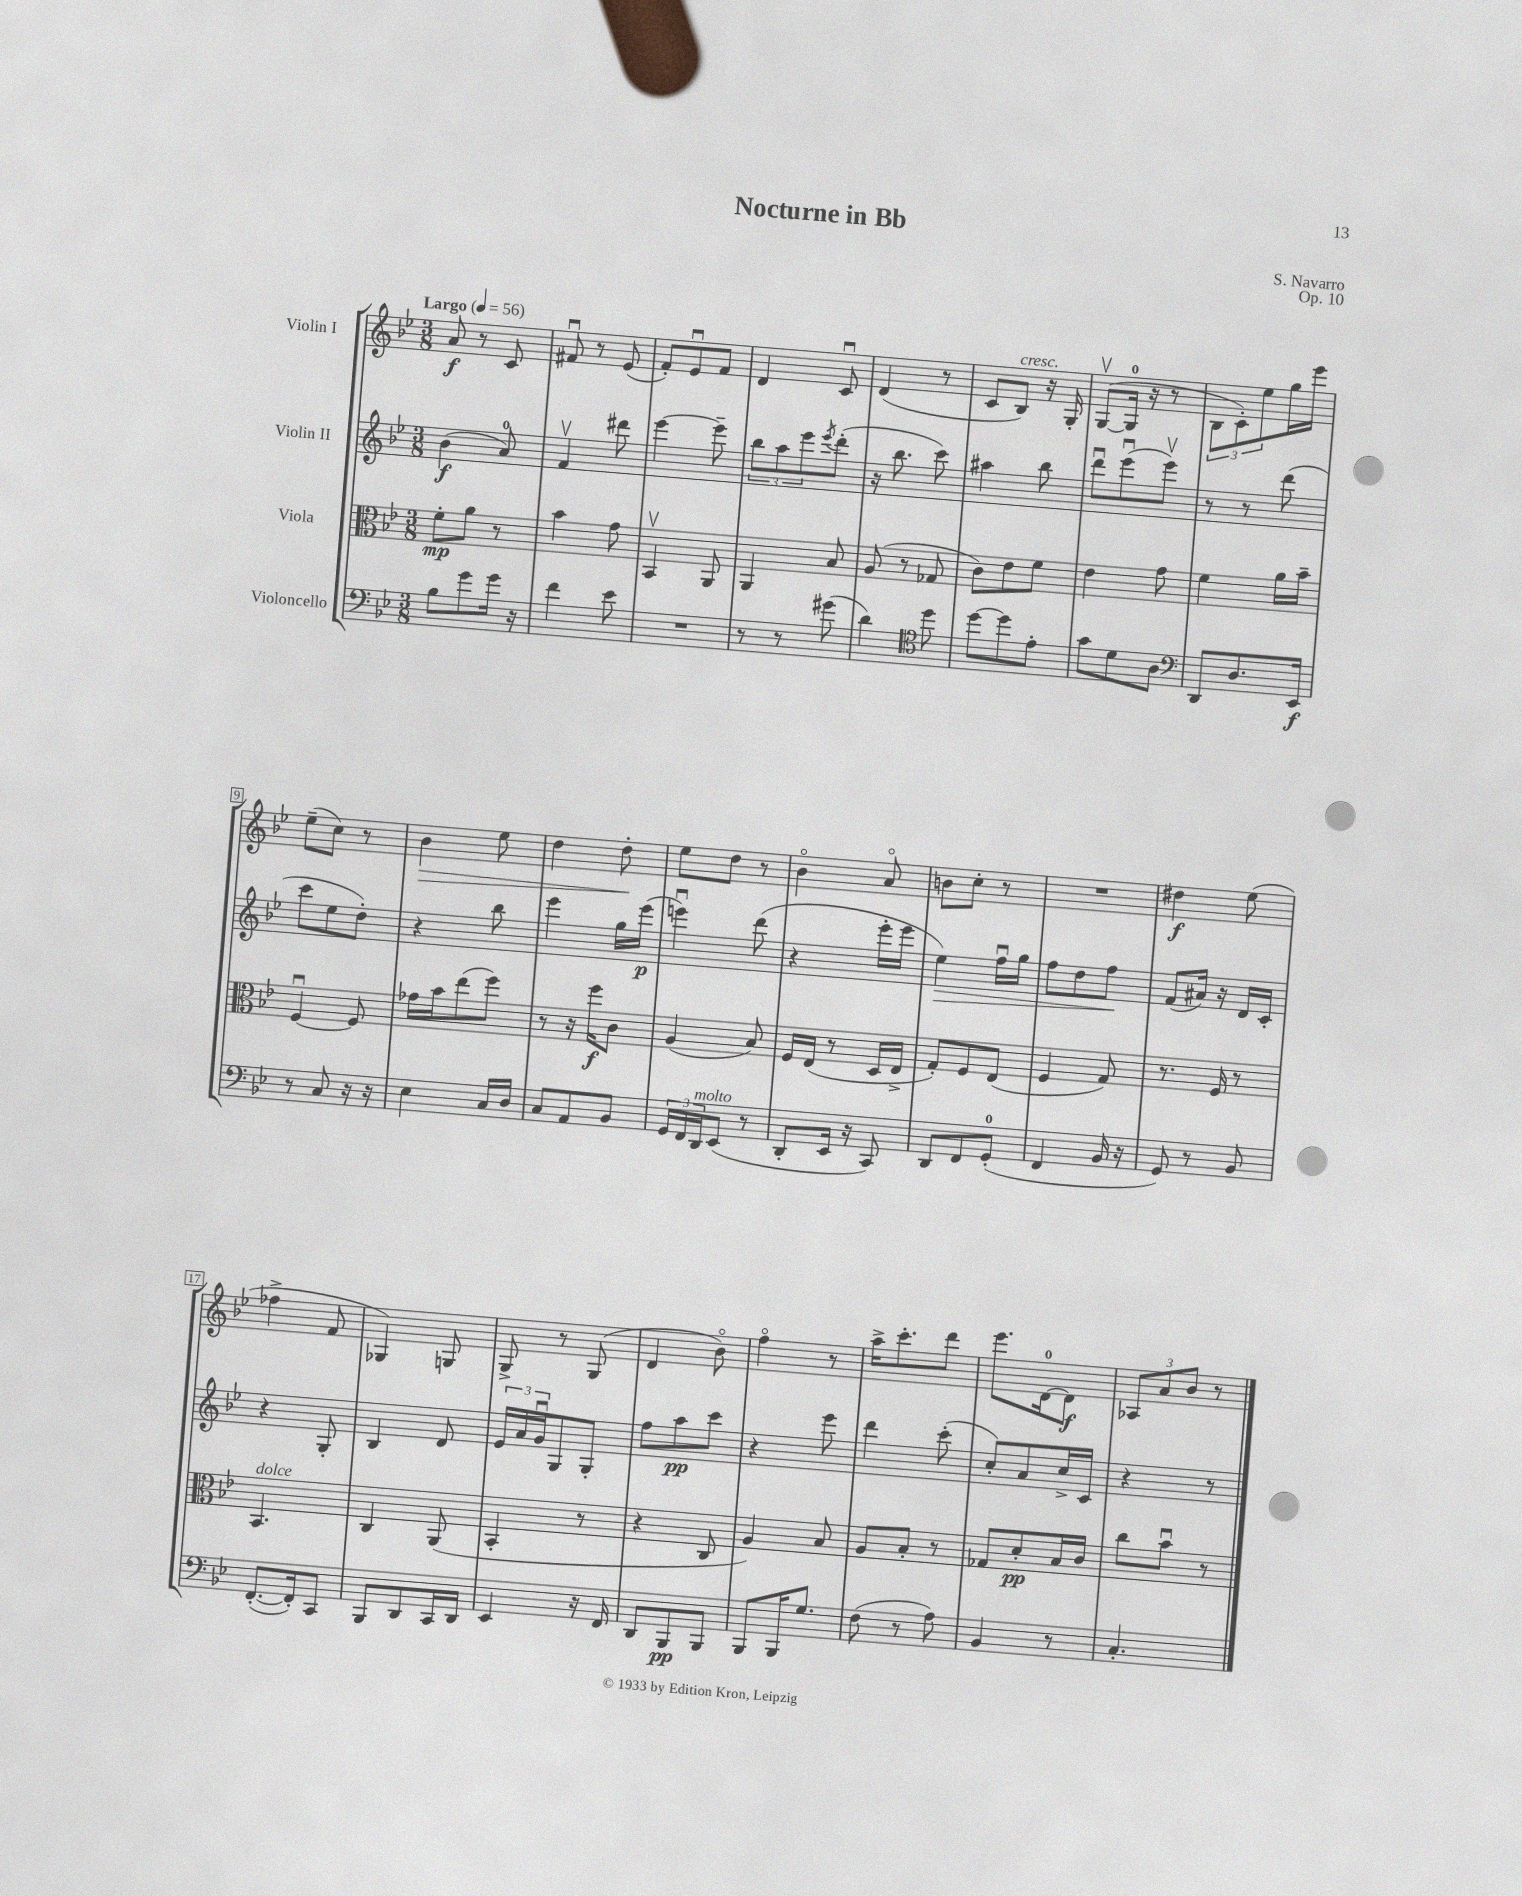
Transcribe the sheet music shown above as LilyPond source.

\header { title = "Nocturne in Bb" composer = "S. Navarro" opus = "Op. 10" }
<<
\new StaffGroup <<
\new Staff = "s0" \with { instrumentName = "Violin I" } {
    \clef treble \key bes \major \numericTimeSignature \time 3/8 \tempo "Largo" 4 = 56
    a'8\f r8 c'8 |
    fis'8\downbow r8 ees'8( |
    f'8-.) ees'8\downbow f'8 |
    d'4 c'8\downbow |
    d'4( r8 |
    c'8 bes8^\markup { \italic "cresc." }) r16 g16-. |
    g8~\upbow( g16-0 r16 r8 |
    \tuplet 3/2 { bes8 c'8-.) ees''8 } g''16 ees'''16 |
    ees''8--( c''8) r8 |
    bes'4\> ees''8 |
    d''4 d''8-.\! |
    ees''8 d''8 r8 |
    bes'4\flageolet a'8\flageolet |
    b'8 c''8-. r8 |
    R4. |
    dis''4\f ees''8( |
    fes''4-> f'8 |
    ges4) g8 |
    g8-> r8 g8( |
    d'4 bes'8\flageolet) |
    f''4\flageolet r8 |
    a''16-> c'''8.-. d'''8 |
    ees'''8. d'16-0~ d'8\f |
    \tuplet 3/2 { aes8 a'8 bes'8 } r8 \bar "|." |
}
\new Staff = "s1" \with { instrumentName = "Violin II" } {
    \clef treble \key bes \major \numericTimeSignature \time 3/8
    bes'4\f( a'8-0) |
    f'4\upbow dis'''8 |
    ees'''4~ ees'''8-- |
    \tuplet 3/2 { bes''8 a''8 ees'''8 } \acciaccatura { ees'''8 } d'''8-.( |
    r16 bes''8. c'''8) |
    ais''4 bes''8 |
    d'''8\downbow ees'''8\downbow( ees'''8\upbow) |
    r8 r8 d'''8( |
    c'''8 ees''8 d''8-.) |
    r4 bes''8 |
    ees'''4 g''16 ees'''16\p( |
    e'''4\downbow) d'''8( |
    r4 ees'''16-. ees'''16 |
    ees''4\>) f''16\downbow g''16 |
    f''8 d''8 f''8\! |
    f'8( ais'16) r16 d'16 c'16-. |
    r4 g8-. |
    bes4 d'8 |
    \tuplet 3/2 { ees'16 a'16 g'16\downbow } g8 g8-. |
    f''8 a''8\pp c'''8 |
    r4 ees'''8 |
    d'''4 c'''8-.( |
    c''8-.) a'8 c''16-> c'16 |
    r4 r8 \bar "|." |
}
\new Staff = "s2" \with { instrumentName = "Viola" } {
    \clef alto \key bes \major \numericTimeSignature \time 3/8
    f'8-.\mp a'8 r8 |
    bes'4 g'8 |
    bes,4\upbow a,8 |
    a,4 bes8 |
    a8( r8 ges8 |
    c'8) ees'8 f'8 |
    ees'4 g'8 |
    f'4 a'16 bes'16-- |
    f4~\downbow f8 |
    ges'16 bes'16 ees''8( f''8) |
    r8 r16 f''16\f c'8 |
    a4( bes8) |
    f16 ees16( r8 d16 ees16-> |
    g8-.) f8 ees8( |
    f4 g8) |
    r8. f16 r8 |
    bes,4.^\markup { \italic "dolce" } |
    c4 a,8( |
    bes,4-. r8 |
    r4 c8 |
    a4) bes8 |
    a8 bes8-. r8 |
    ges8 d'8-.\pp bes16 c'16 |
    c''8 bes'8\downbow r8 \bar "|." |
}
\new Staff = "s3" \with { instrumentName = "Violoncello" } {
    \clef bass \key bes \major \numericTimeSignature \time 3/8
    bes8 g'8 g'16 r16 |
    f'4 ees'8 |
    R4. |
    r8 r8 gis'8( |
    d'4) \clef tenor d''8 |
    d''8~ d''8 ees'8-. |
    g'8 d'8 a8 |
    \clef bass d,8 d8. ees,16\f |
    r8 c8 r16 r16 |
    ees4 c16 d16 |
    c8 a,8 bes,8 |
    \tuplet 3/2 { g,16 f,16 d,16^\markup { \italic "molto" } } ees,8( r8 |
    d,8-. ees,16 r16 c,8) |
    d,8 f,8 g,8-0-.( |
    f,4 bes,16 r16 |
    g,8) r8 bes,8 |
    f,8.~-.( f,16-.) c,8 |
    bes,,8 d,8 c,16 d,16 |
    ees,4 r16 f,16 |
    d,8 bes,,8\pp bes,,8 |
    bes,,8 bes,,16 g8. |
    f8( r8 a8) |
    bes,4 r8 |
    c4.-. \bar "|." |
}
>>
>>
\layout { \context { \Score \override BarNumber.stencil = #(make-stencil-boxer 0.1 0.3 ly:text-interface::print) } }
